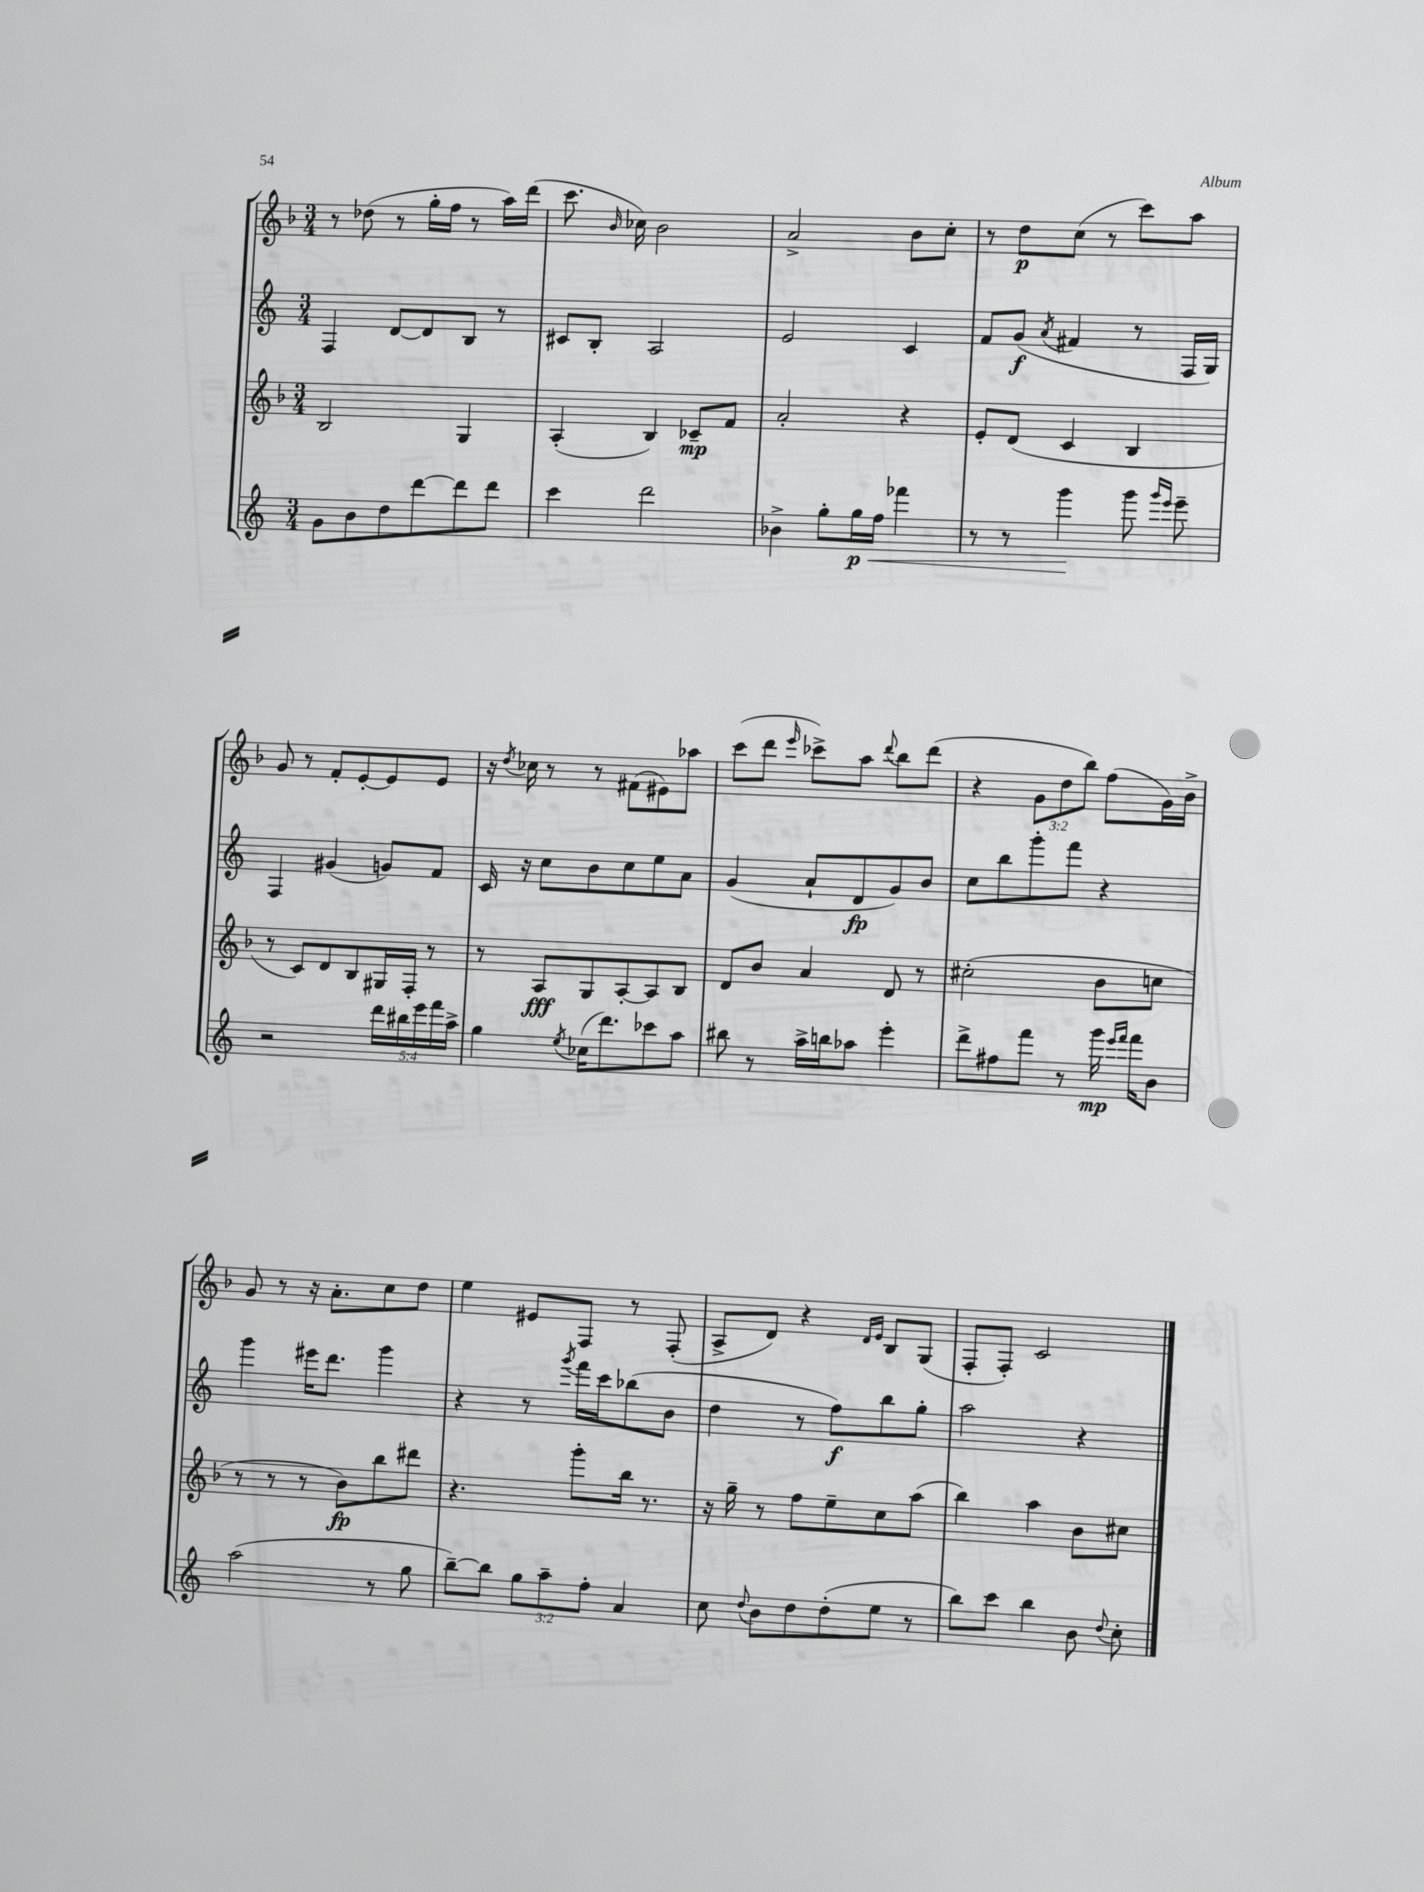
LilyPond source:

<<
\new StaffGroup <<
\new Staff = "s0" {
    \clef treble \key f \major \numericTimeSignature \time 3/4 \override Staff.TupletNumber.text = #tuplet-number::calc-fraction-text
    \autoBeamOff r8 des''8( r8 g''16[-. f''16] r8 a''16[) d'''16]( |
    c'''8. \grace { bes'16 } ces''16) bes'2 |
    a'2-> bes'8[ c''8]-. |
    r8 d''8[\p c''8]( r8 c'''8[) a''8] |
    g'8 r8 f'8[-. e'8~-. e'8 e'8] |
    r16 \acciaccatura { d''8 } ces''16 r8 r8 fis'8[( eis'8) aes''8] |
    c'''8[( d'''8] \grace { e'''16 } ces'''8[->) a''8] \appoggiatura { d'''8 } bes''8[ d'''8]( |
    r4 \tuplet 3/2 { g'8[ d''8 bes''8]) } f''8[( g'16) bes'16]-> |
    g'8 r8 r16 a'8.[-. c''8 d''8] |
    e''4 eis'8[ f8] r8 f8-.( |
    a8[-> d'8]) r4 \grace { d'16[ e'16] } bes8[ g8]( |
    f8[-. f8]-.) c'2 \bar "|." |
}
\new Staff = "s1" {
    \clef treble \key c \major \numericTimeSignature \time 3/4
    \autoBeamOff f4 d'8[~ d'8 b8] r8 |
    cis'8[ b8]-. a2 |
    e'2 c'4 |
    f'8[ g'8]\f( \acciaccatura { a'8 } fis'4 r8 f16[ g16]) |
    f4 gis'4( g'8[) f'8] |
    c'16 r16 c''8[ b'8 c''8 e''8 a'8] |
    g'4( a'8[-! d'8\fp g'8) b'8] |
    c''8[ b''8 g'''8-. f'''8] r4 |
    g'''4 eis'''16[ d'''8.] g'''4 |
    r4 r8 \acciaccatura { g'''8 } f'''16[ c'''16 bes''8( b'8] |
    d''4 r8 f''8[\f) b''8 g''8]-. |
    a''2 r4 \bar "|." |
}
\new Staff = "s2" {
    \clef treble \key f \major \numericTimeSignature \time 3/4
    \autoBeamOff bes2 g4 |
    a4-.( bes4) ces'8[--\mp f'8] |
    a'2-. r4 |
    e'8[-. d'8]( c'4 bes4 |
    r8 c'8[) d'8 bes8 gis16 f16]-. r8 |
    r8 a8[\fff g8 a8~-. a8 bes8] |
    d'8[ bes'8] a'4 d'8 r8 |
    cis''2-.( bes'8[ c''8] |
    r8 r8 r8 bes'8[\fp) bes''8 dis'''8] |
    r4. g'''8[-. bes''16] r8. |
    r16 g''16-- r8 f''8[ e''8-- c''8 a''8]( |
    bes''4) a''4 bes'8[ cis''8] \bar "|." |
}
\new Staff = "s3" {
    \clef treble \key c \major \numericTimeSignature \time 3/4 \override Staff.TupletNumber.text = #tuplet-number::calc-fraction-text
    \autoBeamOff g'8[ b'8 d''8 d'''8~ d'''8 d'''8] |
    c'''4 d'''2 |
    bes'4-> g''8[-. g''16\p\< f''16] fes'''4 |
    r8 r8 g'''4\! g'''8 \grace { g'''16[ e'''16] } e'''8-- |
    r2 \tuplet 5/4 { d'''16[ bis''16 e'''16 f'''16 a''16]-> } |
    g''4 \acciaccatura { e''8 } ces''16[( d'''8.) ces'''8 a''8] |
    bis''8 r8 a''16[-> b''16 aes''8] e'''4-. |
    d'''8[-> fis''8 f'''8] r8 g'''16\mp \grace { e'''16[ f'''16] } f'''16[ b'8] |
    a''2( r8 g''8 |
    b''8[~--) b''8] \tuplet 3/2 { g''8[ a''8-- f''8]-. } a'4 |
    c''8 \appoggiatura { d''8 } b'8[ d''8 d''8-.( e''8] r8 |
    b''8[) c'''8] b''4 b'8 \appoggiatura { d''8 } c''8-. \bar "|." |
}
>>
>>
\layout { \context { \Score \remove "Bar_number_engraver" } }
